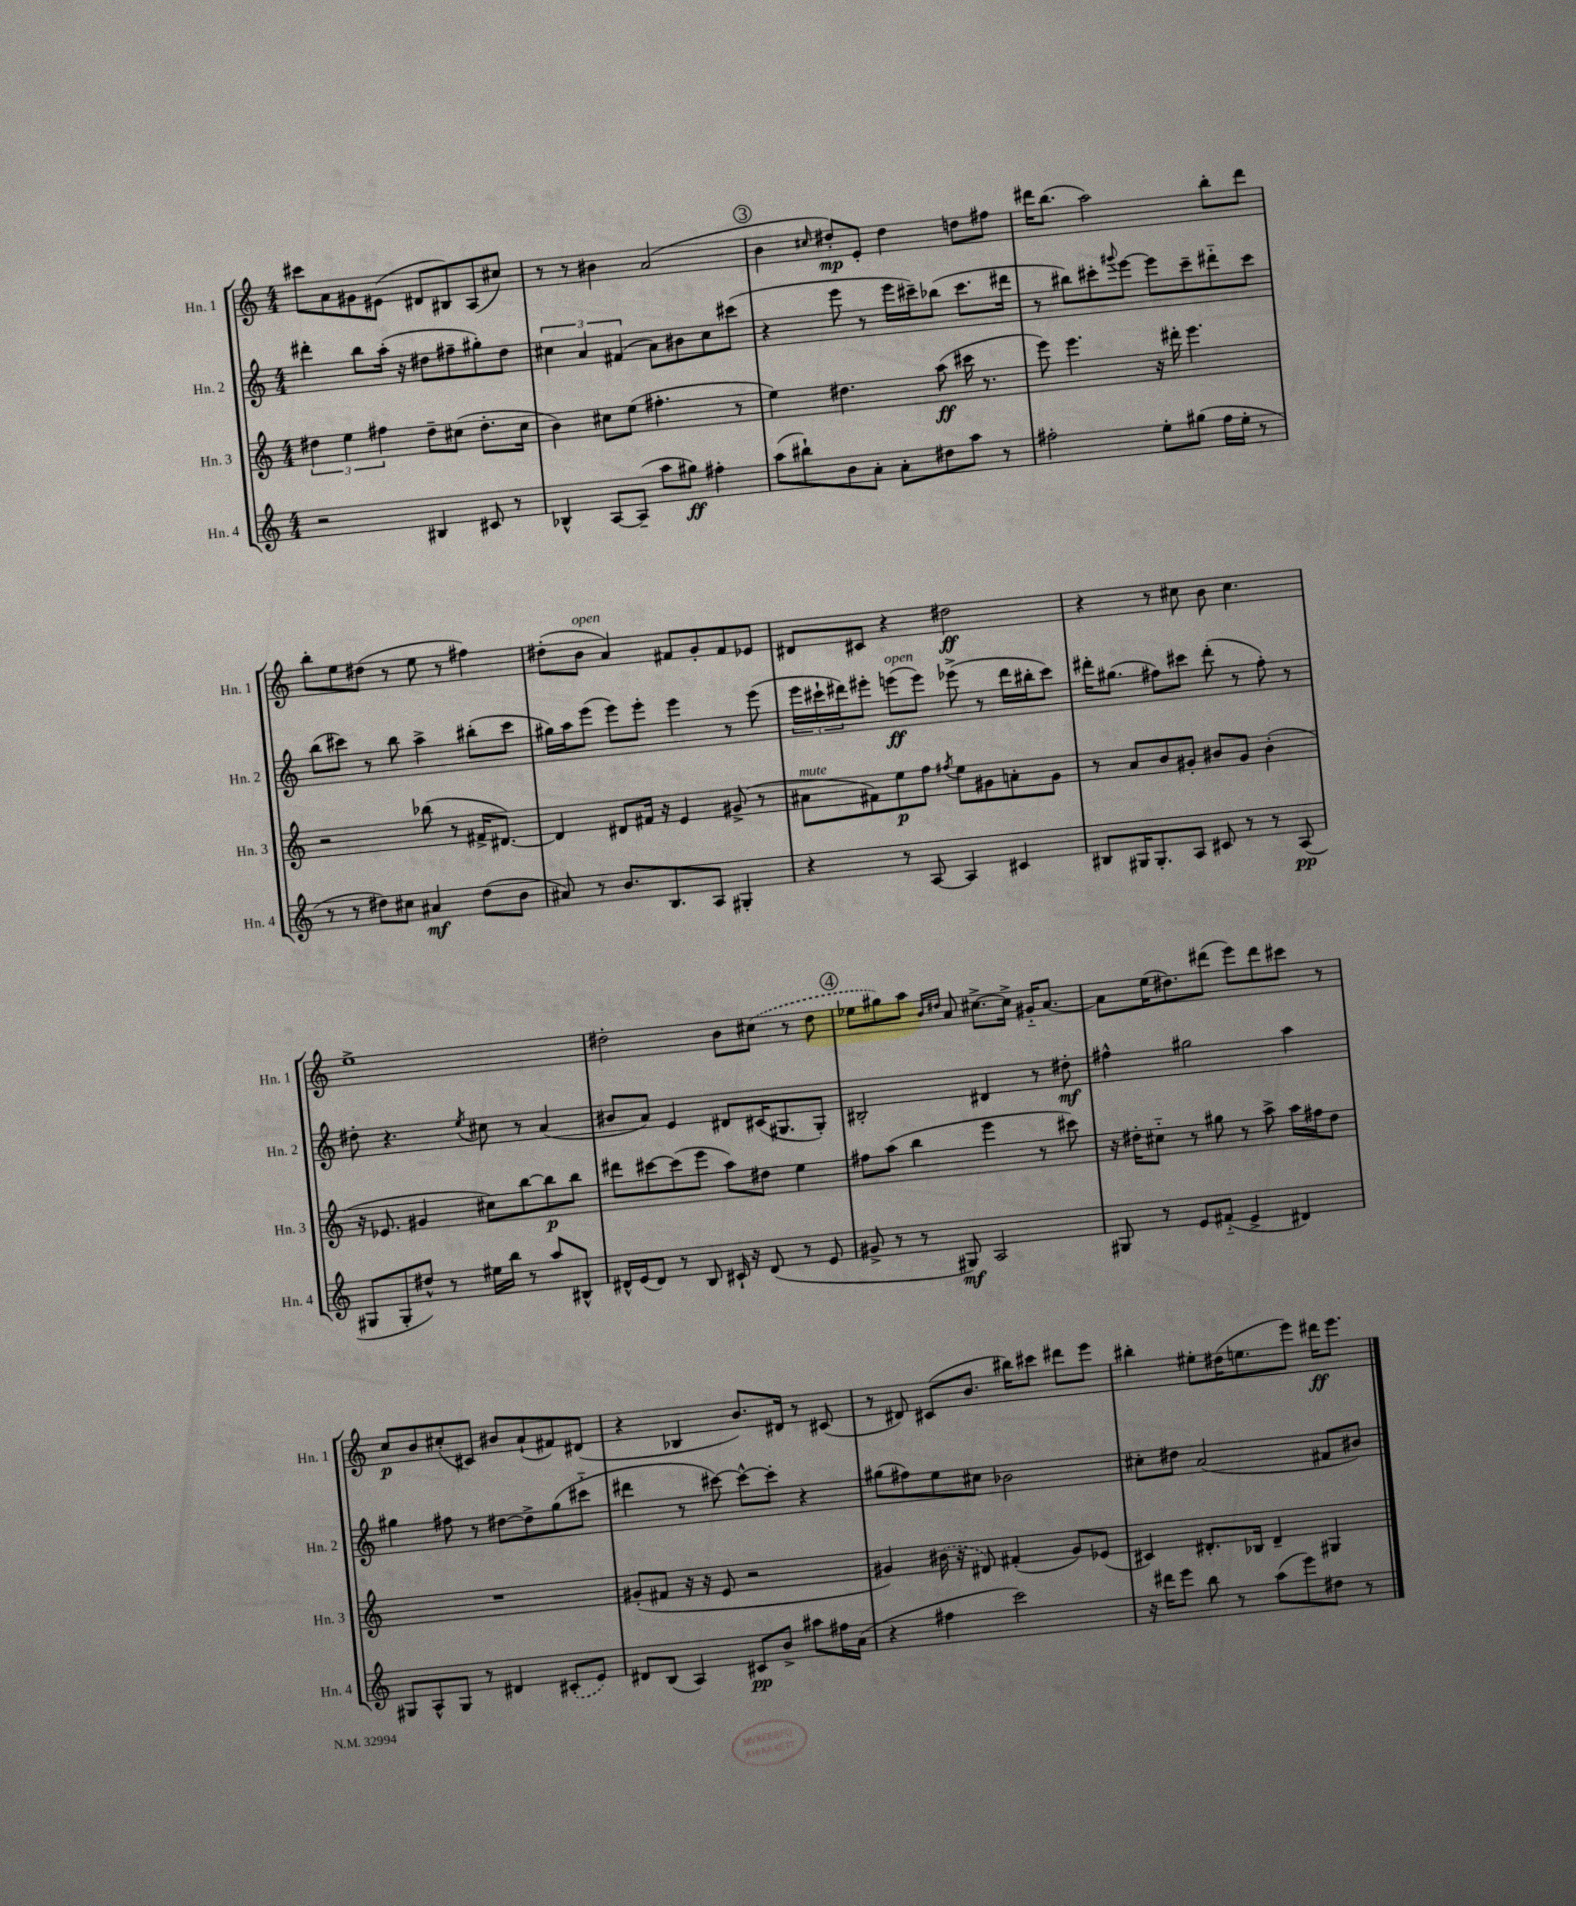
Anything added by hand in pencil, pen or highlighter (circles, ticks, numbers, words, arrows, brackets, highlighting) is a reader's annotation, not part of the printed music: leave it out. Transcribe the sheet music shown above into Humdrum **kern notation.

**kern	**kern	**kern	**kern
*staff4	*staff3	*staff2	*staff1
*clefG2	*clefG2	*clefG2	*clefG2
*k[]	*k[]	*k[]	*k[]
*M4/4	*M4/4	*M4/4	*M4/4
2r	6dd#	4ddd#'	8ccc#
.	.	.	8a
.	6ee	.	.
.	.	8bb	8g#
.	6ff#	.	.
.	.	(16aa'	(8e#
.	.	16r	.
4B#	8dd#~	8dd#	8d#
.	(8cc#	8ff#~	8B#)
8c#	8.dd#'	8gg#')	(8A
8r	.	8dd#	8cc#)
.	16cc#	.	.
=	=	=	=
4B-^^	4b)	6cc#	8r
.	.	.	8r
.	.	6a	.
[8A	8cc#	.	4b#
.	.	(6f#	.
(8A~]	(8ee	.	.
8aa	4.ff#'	8a)	(2a
8gg#)	.	8b#	.
4ff#'	.	8cc#	.
.	8r	(8ccc#	.
=	=	=	=
(8aa	4ee)	4r	4b
8bb#`)	.	.	.
.	.	.	16qqcc#
8b	4.dd#	8eee	8dd#')
8a'	.	8r	8e'
8a'	.	16eee	4dd#
.	.	16ccc#~)	.
8dd#	(8aa	(8bb-	.
8aa	16ccc#	8.ccc#	8dd
.	8.r	.	.
8r	.	.	8ff#
.	.	16ddd#	.
=	=	=	=
2ff#'	8eee)	8r	16ddd#
.	.	.	(8.bb
.	4.eee	8bb#)	.
.	.	8ccc#'	2aa)
.	.	8qqggg#	.
.	.	[8eee	.
8ee'	16r	8eee]	.
.	16ddd#'	.	.
(8gg#	4.eee	8ccc#~	.
16ff#	.	8ddd#'~	8bb'
16ee'	.	.	.
8r	.	8ccc#	8ddd#
=	=	=	=
8r	2r	(8bb	8bb'
8r	.	8ccc#)	8ee
8dd#)	.	8r	(8dd#
8cc#	.	8bb	8r
4a#	(8bb-	4aa^	8ee
.	8r	.	8r
(8dd#	16f#^	(8bb#'	4ff#)
.	[8.d#)	.	.
8b	.	8ccc#	.
=	=	=	=
8a#)	4d#]	16gg#)	(8dd#'
.	.	16aa	.
8r	.	(8eee	8b
8.b	8d#	8eee)	4a)
.	16f#	8eee'	.
8.B	16r	.	.
.	4e	4eee	8f#
8A	.	.	8g'
4G#'	(8g#^	8r	8f#
.	8r	(8eee	8e-
=	=	=	=
4r	8a#	24eee	8d#
.	.	24ccc#`	.
.	.	24ddd#)	.
.	8f#)	8eee#'	8c#
8r	8ee	(8eee	4r
[8A	8ff	8eee)	.
.	8qff#	.	.
4A]	8ee	(8eee-^	2dd#
.	8g#	8r	.
4c#	8a'	16ddd#	.
.	.	16bb#'	.
.	8g#	8ccc#)	.
=	=	=	=
8B#	8r	16ddd#'	4r
.	.	(8.gg#	.
16G#	8a	.	.
8.G#'	.	.	.
.	8b	8ff#)	8r
8A	8g#'	8ccc#	8cc#
8c#	8b#	(8ddd#'	8b
8r	8g#	8r	4.cc#
8r	(4b#'	8ff#')	.
(8A	.	8r	.
=	=	=	=
8G#	16r	8dd#'	1ee^
.	8.e-	.	.
8G#'	.	4.r	.
8dd#^^)	4g#	.	.
8r	.	.	.
.	.	8qee	.
16ee#	8cc#)	8cc#	.
16bb	.	.	.
8r	[8bb	8r	.
8aa	8bb]	(4a	.
8B#^^	8bb	.	.
=	=	=	=
16d#^^	8ddd#	8b#	2dd#'
(16e	.	.	.
8d#)	[8ccc#	8a)	.
8r	(8ccc#]	4e	.
8B	8eee	.	.
16c#`	8aa)	8d#	8b
16r	.	.	.
(8d#	8dd#	(16c#	(8cc#
.	.	8.G#	.
8r	4ee	.	8r
8e	.	8G#')	8dd#
=	=	=	=
8g#^	8ff#	2B#'	8ee-
8r	(8aa	.	8gg#)
8r	4bb	.	8aa
.	.	.	16qqb
.	.	.	16qqdd#
8G#)	.	.	8a
2A	4eee	4d#	[8.cc#^
.	.	.	16cc#^]
.	8r	8r	16g#'~
.	.	.	[8.a
.	8ccc#)	8dd#'	.
=	=	=	=
8G#	16r	4ff#^^	8a]
.	16dd#'	.	.
8r	8cc#'~	.	(16ee
.	.	.	8.dd#)
8e	8r	2gg#	.
(8f#'~	8gg#	.	(8ddd#
4e^	8r	.	8eee)
.	8aa^	.	8ddd#
4d#)	16aa	4aa	8ccc#
.	16ff#	.	.
.	8dd#	.	8r
=	=	=	=
8G#	1r	4gg#	8cc
8A^^	.	.	8b
8G#	.	8ff#	(8cc#'
8r	.	8r	8c#)
4d#	.	[8dd#	8b#
.	.	8dd#^]	(8a`
(8c#'	.	(8gg#	8f#)
8e)	.	8ccc#'~	(8d#
=	=	=	=
8d#	(8g#'	4ddd#	4r
(8B	8f#	.	.
4A)	16r	8r	4B-
.	16r	.	.
.	8e	[8ccc#)	.
8c#	2r	8ccc#^^_	8.b)
8b^	.	8ccc#']	.
.	.	.	16d#
8aa#	.	4r	8r
16ff#	.	.	(8c#
(16a	.	.	.
=	=	=	=
4r	4g#)	(8gg#	8r
.	.	8ff#)	8d#)
4ff#	(16b#	8ee	(8c#
.	16r	.	.
.	8d#)	8cc#	8.b
2ccc)	(4f#'	2b-	.
.	.	.	16bb#)
.	.	.	8ccc#
.	8g#)	.	8ddd#
.	(8e-	.	8eee
=	=	=	=
16r	4c#)	8cc#'	4bb#'
16ddd#	.	.	.
8eee	.	8dd#	.
8bb	8.d#'	(2a	8ee#'
8r	.	.	(16dd#
.	16B-	.	8.ee
(8aa	4d#~	.	.
8eee)	.	.	8eee)
8dd#	4G#	8f#	16ddd#
.	.	.	8.eee
8r	.	8b#)	.
==	==	==	==
*-	*-	*-	*-
